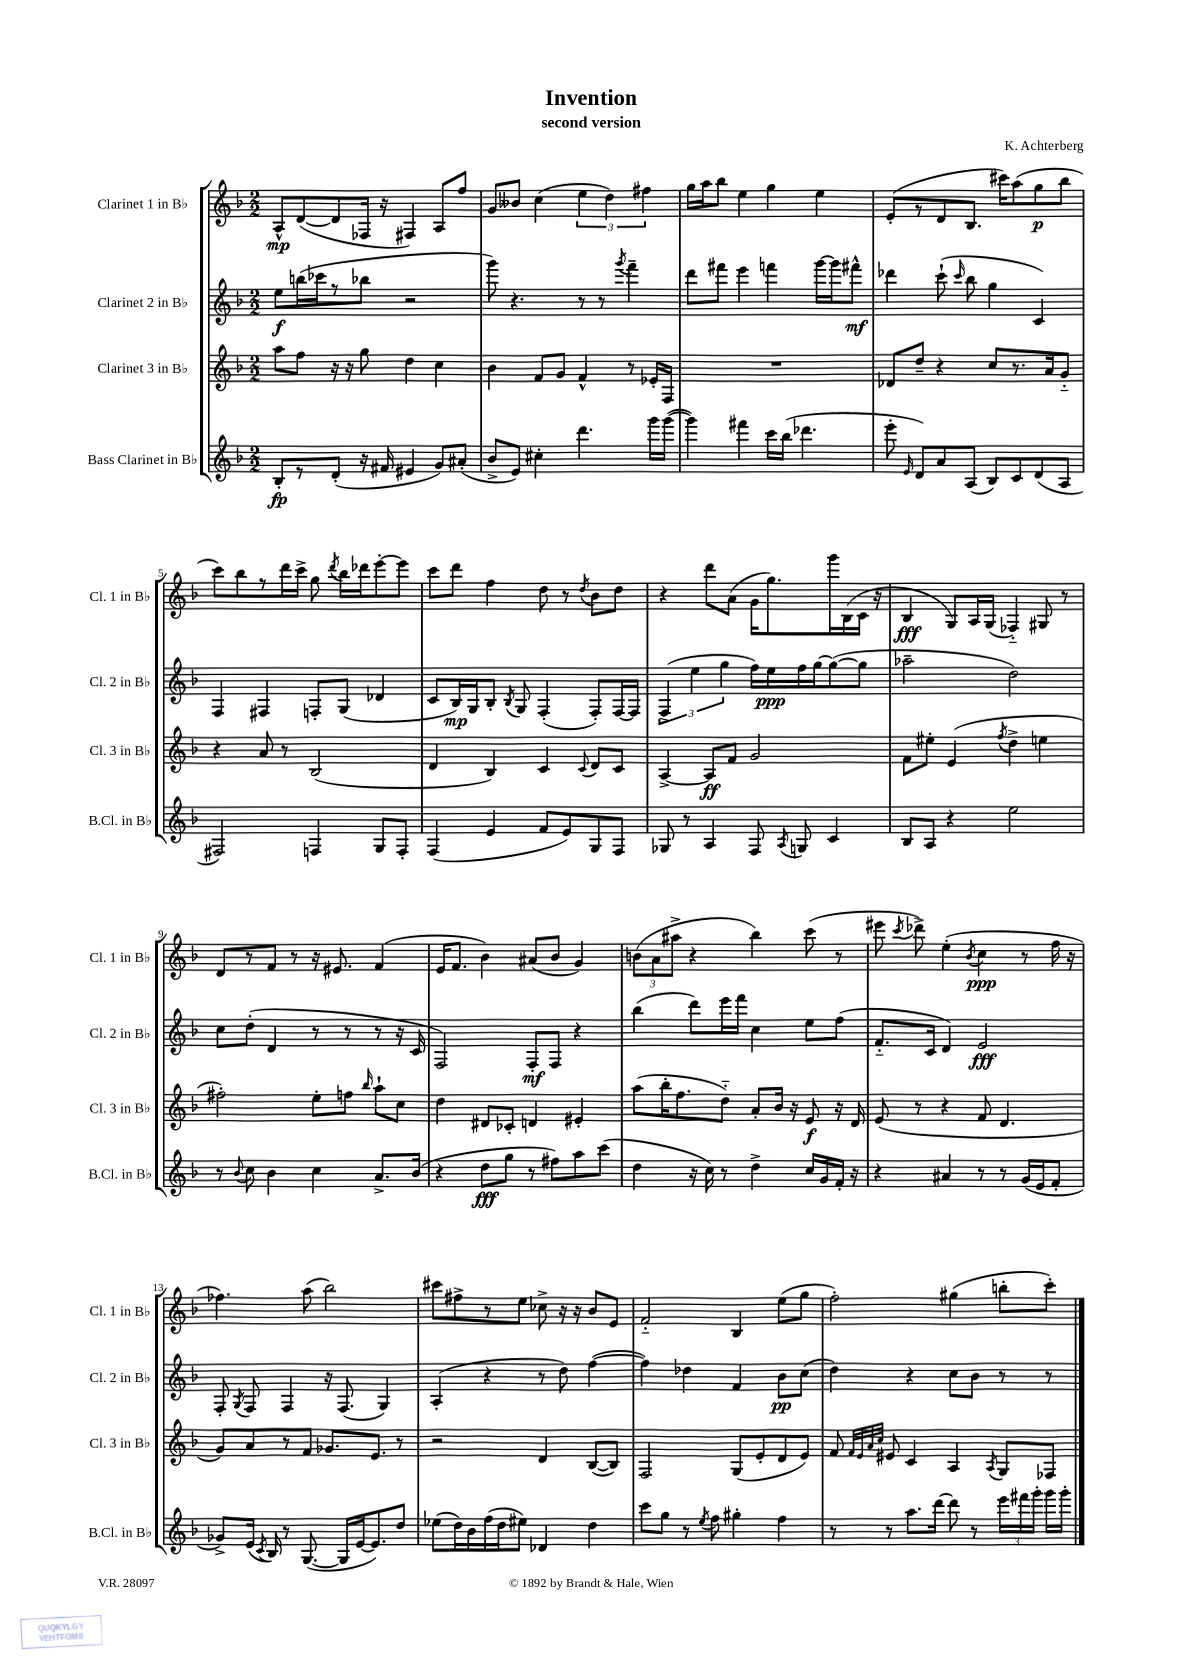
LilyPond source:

\header { title = "Invention" composer = "K. Achterberg" subtitle = "second version" }
<<
\new StaffGroup <<
\new Staff = "s0" \with { instrumentName = "Clarinet 1 in Bb" shortInstrumentName = "Cl. 1 in Bb" } {
    \clef treble \key f \major \numericTimeSignature \time 2/2
    \autoBeamOff a8[-^\mp d'8~( d'8 fes16] r16 fis4) a8[ f''8] |
    g'8[ beses'8] c''4( \tuplet 3/2 { e''4 d''4) fis''4 } |
    g''16[ a''16 bes''8] e''4 g''4 e''4 |
    e'8[-.( r8 d'8 bes8.] cis'''16[) a''8( g''8\p bes''8] |
    c'''8[) bes''8 r8 d'''16 c'''16]-> g''8 \acciaccatura { d'''8 } bes''16[ des'''16 e'''8~-. e'''8] |
    c'''8[ d'''8] f''4 d''8 r8 \acciaccatura { d''8 } bes'8[ d''8] |
    r4 d'''8[ a'8]( g'16[ g''8.) g'''16 bes16( c'16] r16 |
    bes4\fff g8[) a16 g16]( fes4-_) gis8 r8 |
    d'8[ r8 f'8] r8 r16 eis'8. f'4( |
    e'16[ f'8.] bes'4) ais'8[( bes'8] g'4) |
    \tuplet 3/2 { b'8[( a'8 ais''8]-> } r4 bes''4) c'''8( r8 |
    eis'''8 \acciaccatura { c'''8 } des'''8->) e''4-.( \acciaccatura { bes'8 } c''4\ppp r8 f''16 r16 |
    fes''4.) a''8( bes''2) |
    cis'''8[ fis''8-> r8 e''8] ces''8-> r16 r16 bes'8[ e'8] |
    f'2-_ bes4 e''8[( g''8] |
    f''2-.) gis''4( b''8[-. c'''8]-.) \bar "|." |
}
\new Staff = "s1" \with { instrumentName = "Clarinet 2 in Bb" shortInstrumentName = "Cl. 2 in Bb" } {
    \clef treble \key f \major \numericTimeSignature \time 2/2
    \autoBeamOff e''8[\f b''16( ces'''16 r8 bes''8] r2 |
    g'''8) r4. r8 r8 \acciaccatura { g'''8 } f'''4-- |
    d'''8[ fis'''8] e'''4 f'''4 g'''16[~ g'''16 fis'''8]-^\mf |
    des'''4 c'''8-!( \grace { c'''16 } bes''8 g''4 c'4) |
    f4 fis4 f8[-. g8]( des'4 |
    c'8[ bes16\mp) g16 bes8]-. \acciaccatura { bes8 } g8 f4-.( f8[-.) f16~ f16] |
    \tuplet 3/2 { f4->( e''4 g''4 } f''16[) e''16\ppp f''16 g''16~ g''8~( g''8] |
    aes''2-- d''2) |
    c''8[ d''8]-.( d'4 r8 r8 r8 r16 c'16 |
    f2) f8[-.\mf f8] r4 |
    bes''4( d'''8[) e'''16 f'''16] c''4 e''8[ f''8]( |
    f'8.[-_ c'16] d'4) e'2\fff |
    f8-. \acciaccatura { g8 } f8 f4 r16 f8.( g4) |
    a4-.( r4 r8 d''8) f''4~( |
    f''4) des''4 f'4 bes'8[\pp c''8]( |
    d''4) r4 c''8[ bes'8] r8 r8 \bar "|." |
}
\new Staff = "s2" \with { instrumentName = "Clarinet 3 in Bb" shortInstrumentName = "Cl. 3 in Bb" } {
    \clef treble \key f \major \numericTimeSignature \time 2/2
    \autoBeamOff a''8[ f''8] r16 r16 g''8 d''4 c''4 |
    bes'4 f'8[ g'8] f'4-^ r8 ees'16[-. f16] |
    R1 |
    des'8[ d''8]-- r4 c''8[ r8. a'16 g'8]-_ |
    r4 a'8 r8 bes2( |
    d'4 bes4) c'4 \appoggiatura { c'8 } d'8[ c'8] |
    a4~-> a8[\ff f'8] g'2 |
    f'8[ eis''8]-. e'4( \acciaccatura { f''8 } d''4-> e''4 |
    fis''2-.) e''8[-. f''8] \grace { bes''16 } a''8[-! c''8] |
    d''4 dis'8[ ces'8]-. d'4 eis'4-. |
    a''8[( bes''16-. f''8. d''8]-_) a'8[-. bes'16] r16 e'8\f r16 d'16 |
    e'8( r8 r4 f'8 d'4. |
    g'8[) a'8 r8 f'8] ges'8.[ e'8.] r8 |
    r2 d'4 bes8[~( bes8]) |
    f2 g8[( e'8-. d'8 e'8]) |
    f'8 \grace { f'32[ e'32 a'32 c''32] } eis'8 c'4 a4 \acciaccatura { a8 } g8[ fes8] \bar "|." |
}
\new Staff = "s3" \with { instrumentName = "Bass Clarinet in Bb" shortInstrumentName = "B.Cl. in Bb" } {
    \clef treble \key f \major \numericTimeSignature \time 2/2
    \autoBeamOff bes8[-.\fp r8 d'8]-.( r16 fis'16 eis'4 g'8[) ais'8]-.( |
    bes'8[-> e'8]) cis''4-. d'''4. g'''16[ g'''16]~( |
    g'''4) fis'''4 c'''16[ bes''16]( des'''4. |
    e'''8-. \grace { e'16 } d'8[) a'8 a8]( bes8[) c'8 d'8( a8] |
    fis2) f4 g8[ f8]-. |
    f4( e'4 f'8[ e'8) g8 f8] |
    ges8 r8 a4 f8 \acciaccatura { a8 } g8 c'4 |
    bes8[ a8] r4 e''2 |
    r8 \appoggiatura { bes'8 } c''8 bes'4 c''4 a'8.[-> bes'16]( |
    r4 d''8[\fff g''8] r8 fis''8[) a''8 c'''8]( |
    d''4 r16 c''16) r8 d''4-> c''16[ g'16 f'16]-. r16 |
    r4 ais'4 r8 r8 g'16[( e'16 f'8]-. |
    ges'8[->) e'16]( \acciaccatura { c'8 } bes16) r8 g8.~( g16[ e'16~ e'8.) d''8] |
    ees''8[( d''16) bes'16 f''16( d''16 eis''8]) des'4 d''4 |
    c'''8[ g''8] r8 \acciaccatura { e''8 } f''8 gis''4-. f''4 |
    r8 r8 a''8.[ d'''16]~ d'''8 r8 \tuplet 3/2 { e'''16[ fis'''16 g'''16]-. } g'''16[ g'''16]-. \bar "|." |
}
>>
>>
